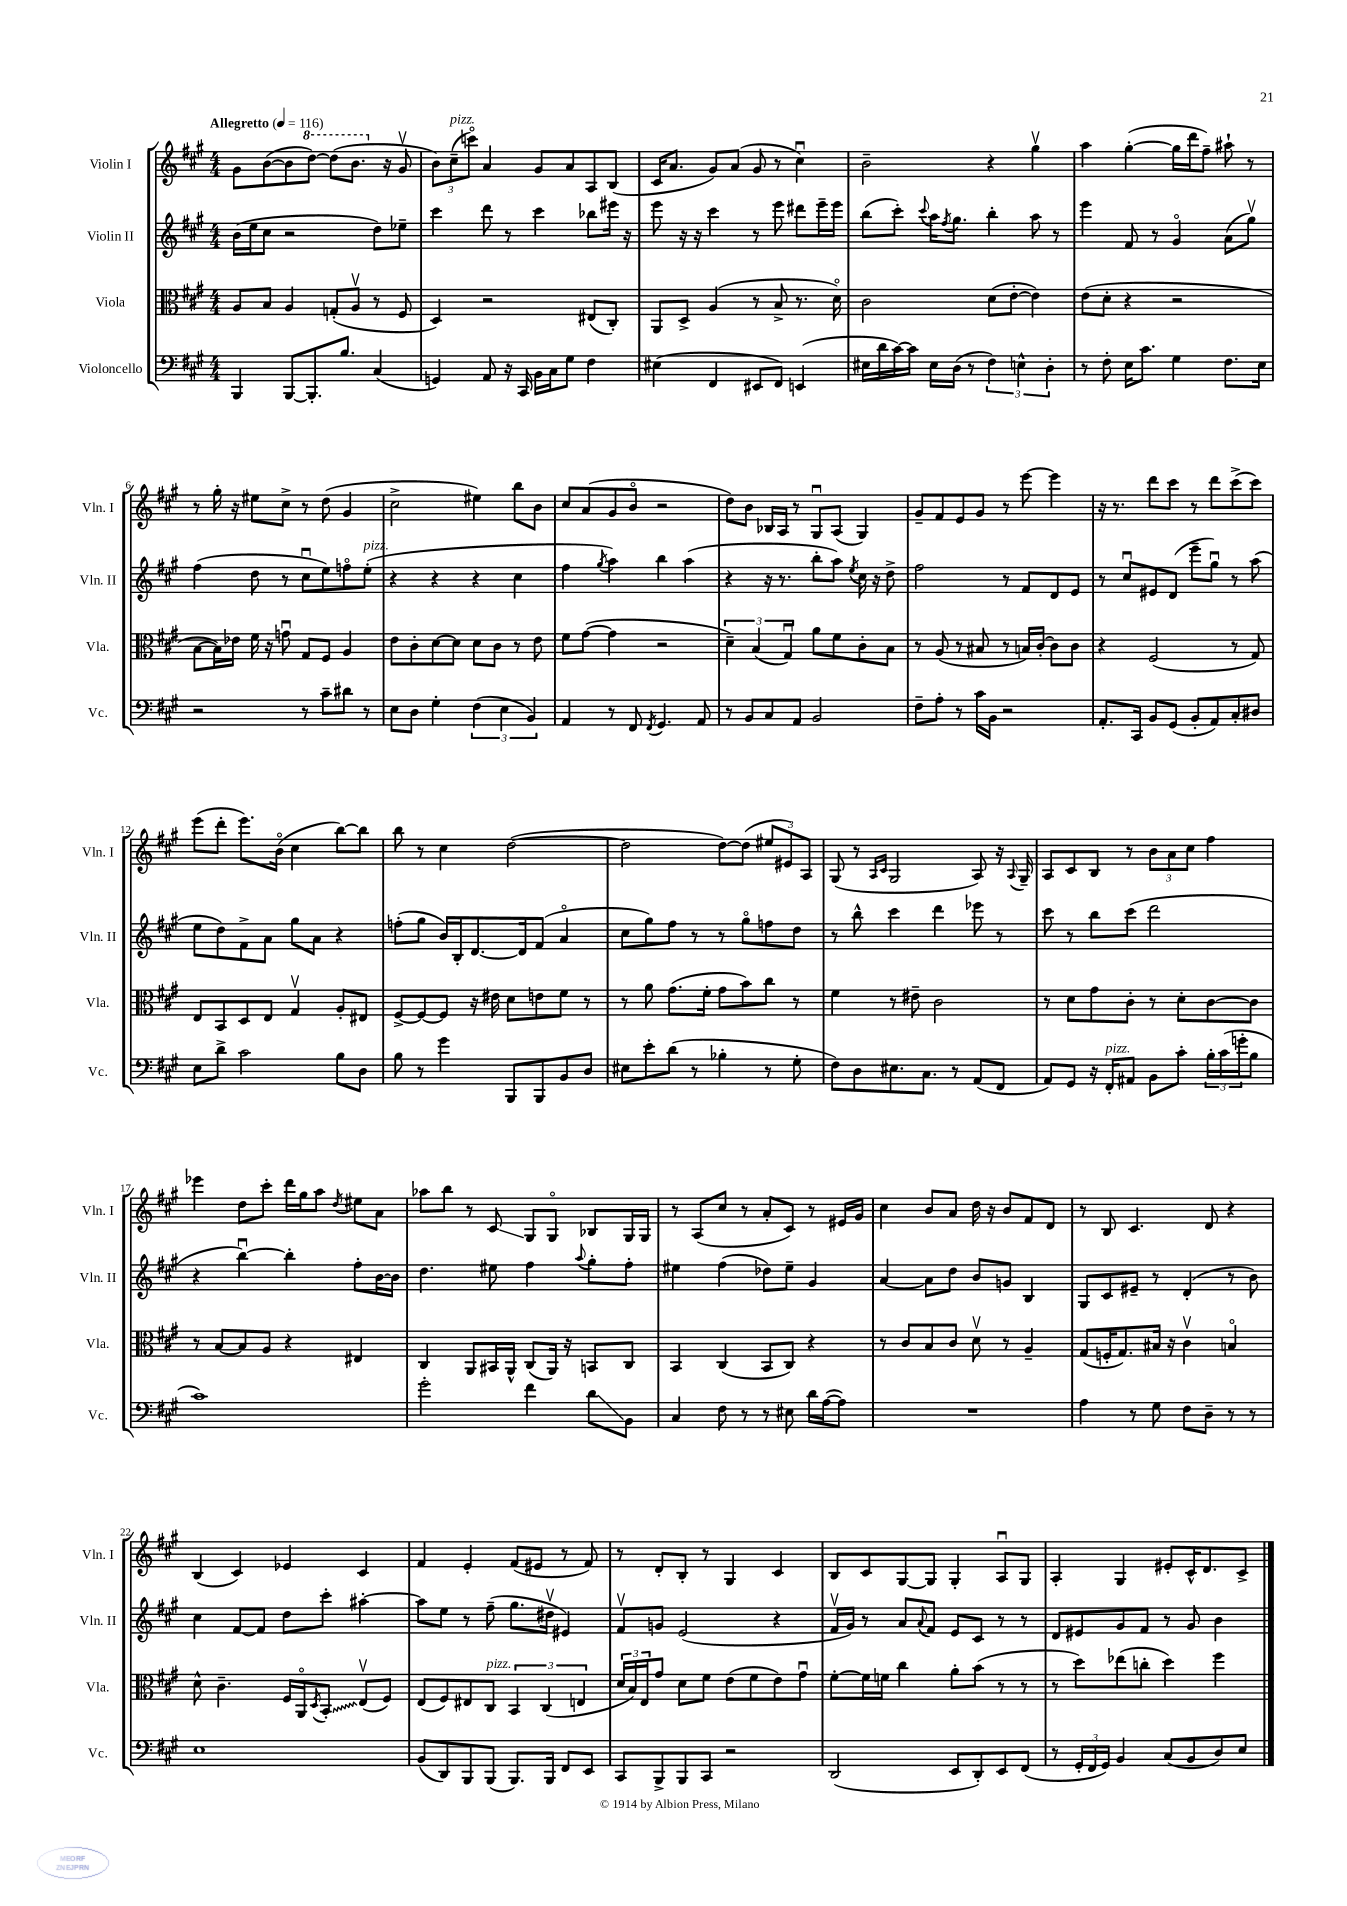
<<
\new StaffGroup <<
\new Staff = "s0" \with { instrumentName = "Violin I" shortInstrumentName = "Vln. I" } {
    \clef treble \key a \major \numericTimeSignature \time 4/4 \tempo "Allegretto" 4 = 116
    gis'8 b'8~( b'8 \ottava #1 d'''8~) d'''8( b''8. \ottava #0 r16 gis'8\upbow |
    \tuplet 3/2 { b'8) cis''8--^\markup { \italic "pizz." }( c'''8\flageolet) } a'4 gis'8 a'8 a8 b8( |
    cis'16 a'8. gis'8) a'8( gis'8 r8 cis''4\downbow) |
    b'2-- r4 gis''4\upbow |
    a''4 gis''4~-.( gis''16 d'''16 fis''8--) ais''8-! r8 |
    r8 gis''16-. r16 eis''8 cis''8-> r8 d''8( gis'4 |
    cis''2-> eis''4) b''8 b'8 |
    cis''8 a'8( gis'8 b'8\flageolet r2 |
    d''8) b'8 bes16 a16 r8 gis8\downbow a8( gis4) |
    gis'8-- fis'8 e'8 gis'8 r8 e'''8~ e'''4 |
    r16 r8. d'''8 cis'''8 r8 d'''8 cis'''8->( cis'''8) |
    e'''8( d'''8-. e'''8.) b'16\flageolet( cis''4 b''8~) b''8 |
    b''8 r8 cis''4 d''2~( |
    d''2 d''8~) d''8( \tuplet 3/2 { eis''8 eis'8) a8 } |
    gis8( r8 \grace { a16 cis'16 } gis2 a8) r16 \appoggiatura { a8 } gis16-- |
    a8 cis'8 b8 r8 \tuplet 3/2 { b'8 a'8 cis''8 } fis''4 |
    ees'''4 d''8 cis'''8-. d'''16 gis''16 a''8 \acciaccatura { d''8 } eis''8 a'8 |
    aes''8 b''8 r8 cis'8\glissando gis8 gis8\flageolet bes8 gis16 gis16 |
    r8 a8( cis''8 r8 a'8-. cis'8) r8 eis'16 gis'16 |
    cis''4 b'8 a'8 d''16 r16 b'8 fis'8 d'8 |
    r8 b8 cis'4. d'8 r4 |
    b4( cis'4) ees'4 cis'4 |
    fis'4 e'4-. fis'8( eis'8 r8 fis'8) |
    r8 d'8-. b8-. r8 gis4 cis'4 |
    b8 cis'8 gis8~ gis8 gis4-. a8\downbow gis8 |
    a4-. gis4 eis'8-. cis'16-^ d'8. cis'8-> \bar "|." |
}
\new Staff = "s1" \with { instrumentName = "Violin II" shortInstrumentName = "Vln. II" } {
    \clef treble \key a \major \numericTimeSignature \time 4/4
    b'16( e''16 cis''8 r2 d''8) ees''8-- |
    cis'''4 d'''8 r8 cis'''4 bes''8 eis'''16 r16 |
    e'''8 r16 r16 cis'''4 r8 e'''8 dis'''8 e'''16-- e'''16 |
    b''8( cis'''8-.) \appoggiatura { cis'''8 } a''16 \acciaccatura { fis''8 } gis''8. b''4-. a''8 r8 |
    e'''4 fis'8 r8 gis'4\flageolet a'8( gis''8\upbow) |
    fis''4( d''8 r8 cis''8\downbow e''8) f''8\flageolet e''8-.^\markup { \italic "pizz." }( |
    r4 r4 r4 cis''4 |
    fis''4 \acciaccatura { gis''8 } a''4) b''4 a''4( |
    r4 r16 r8. b''8-. a''8) \acciaccatura { e''8 } cis''16 r16 d''8-> |
    fis''2 r8 fis'8 d'8 e'8 |
    r8 cis''8\downbow eis'8 d'8( e'''8-- gis''8\downbow) r8 a''8( |
    e''8 d''8) fis'8-> a'8 gis''8 a'8 r4 |
    f''8-.( gis''8 b'16) b16-. d'8.~ d'16 fis'8( a'4\flageolet |
    cis''8 gis''8) fis''8 r8 r8 gis''8\flageolet f''8 d''8 |
    r8 b''8-^ cis'''4 d'''4 ees'''8 r8 |
    cis'''8 r8 b''8 cis'''8( d'''2 |
    r4 b''4~\downbow) b''4-. fis''8-. b'16~ b'16 |
    d''4. eis''8 fis''4 \appoggiatura { a''8 } gis''8-. fis''8-. |
    eis''4 fis''4( des''8) eis''8-- gis'4 |
    a'4~ a'8 d''8 b'8 g'8 b4 |
    gis8 cis'8 eis'8-- r8 d'4-.( r8 b'8) |
    cis''4 fis'8~ fis'8 d''8 cis'''8-. ais''4~-. |
    ais''8 e''8 r8 fis''8--( gis''8. dis''16\upbow eis'4) |
    fis'8\upbow g'8 e'2( r4 |
    fis'16\upbow gis'16) r8 a'8 \appoggiatura { a'8 } fis'8 e'8 cis'8 r8 r8 |
    d'8 eis'8 gis'8 fis'8 r8 gis'8 b'4 \bar "|." |
}
\new Staff = "s2" \with { instrumentName = "Viola" shortInstrumentName = "Vla." } {
    \clef alto \key a \major \numericTimeSignature \time 4/4
    a8 b8 a4 g8-.( a8\upbow r8 fis8 |
    d4) r2 eis8( cis8-.) |
    a,8 d8-> a4( r8 b8-> r8. d'16\flageolet) |
    cis'2 d'8( e'8~-. e'4) |
    e'8( d'8-. r4 r2 |
    b8~ b16) ees'16 fis'16 r16 g'8\downbow gis8 fis8 a4 |
    e'8 cis'8-. d'8~ d'8 d'8 cis'8 r8 e'8 |
    fis'8 gis'8~( gis'4 r2 |
    \tuplet 3/2 { d'4--) b4( gis4\downbow) } a'8 fis'8 cis'8-. b8 |
    r8 a8( r8 bis8 r8 b16) cis'16~-. cis'8 cis'8 |
    r4 fis2( r8 gis8) |
    e8 b,8 d8 e8 gis4\upbow a8-. eis8 |
    fis8~-> fis8~ fis8 r16 eis'16 d'8 e'8 fis'8 r8 |
    r8 a'8 gis'8.( fis'16-. gis'8 b'8) cis''8 r8 |
    fis'4 r8 eis'8-- cis'2 |
    r8 d'8 gis'8 cis'8-. r8 d'8-. cis'8~ cis'8 |
    r8 b8~ b8 a8 r4 eis4 |
    cis4 a,8 bis,16 a,16-^ cis8( a,16) r16 b,8 cis8 |
    b,4 cis4( b,8 cis8) r4 |
    r8 cis'8 b8 cis'8 d'8\upbow r8 a4-- |
    gis8( f16-. gis8.) bis16 r16 cis'4\upbow b4\flageolet |
    d'8-^ cis'4.-- fis16 a,16\flageolet \acciaccatura { d8 } \once \override Glissando.style = #'zigzag b,8-.\glissando e8\upbow( fis8) |
    e8( fis8) eis8 cis8^\markup { \italic "pizz." } \tuplet 3/2 { b,4 cis4( e4 } |
    \tuplet 3/2 { d'16 b16) e16 } gis'8 d'8 fis'8 e'8( fis'8 e'8) gis'8\downbow |
    fis'8~-. fis'16 f'16 cis''4 a'8-. b'8( r8 r8 |
    r8 d''8) ees''8( c''8-. d''4) fis''4 \bar "|." |
}
\new Staff = "s3" \with { instrumentName = "Violoncello" shortInstrumentName = "Vc." } {
    \clef bass \key a \major \numericTimeSignature \time 4/4
    b,,4 b,,8~ b,,8.-. b8. cis4( |
    g,4) a,8 r16 cis,16 b,16 cis16 gis8 fis4 |
    eis4( fis,4 eis,8 fis,8) e,4( |
    eis16 d'16 cis'16~) cis'16 eis16 d16( r8 \tuplet 3/2 { fis4) e4-^ d4-. } |
    r8 fis8-. e16 cis'8. gis4 fis8. e16 |
    r2 r8 cis'8-- dis'8 r8 |
    e8 d8 gis4-. \tuplet 3/2 { fis4( e4 b,4) } |
    a,4 r8 fis,8 \acciaccatura { fis,8 } gis,4. a,8 |
    r8 b,8 cis8 a,8 b,2 |
    fis8-- a8-. r8 cis'16 b,16 r2 |
    a,8.-. cis,16 b,8 gis,8( b,8-. a,8) cis8-. dis8 |
    e8 d'8-> cis'2 b8 d8 |
    b8 r8 gis'4 b,,8 b,,8 b,8 d8 |
    eis8 e'8-. d'8( r8 bes4-. r8 gis8-. |
    fis8) d8 eis8. cis8. r8 a,8( fis,8 |
    a,8) gis,8 r16 fis,16-.^\markup { \italic "pizz." } ais,8 b,8 cis'8-. \tuplet 3/2 { b16-. cis'16( g'16-. } b8 |
    cis'1) |
    gis'2-. fis'4 d'8\glissando b,8 |
    cis4 fis8 r8 r8 eis8 d'16 a16~( a8) |
    R1 |
    a4 r8 gis8 fis8 d8-- r8 r8 |
    e1 |
    b,8( d,8) b,,8 b,,8( b,,8.) b,,16 fis,8 e,8 |
    cis,8 b,,8-> b,,8 cis,8 r2 |
    d,2( e,8 d,8-.) e,8 fis,8( |
    r8 \tuplet 3/2 { gis,16-. fis,16 gis,16) } b,4 cis8( b,8 d8) e8 \bar "|." |
}
>>
>>
